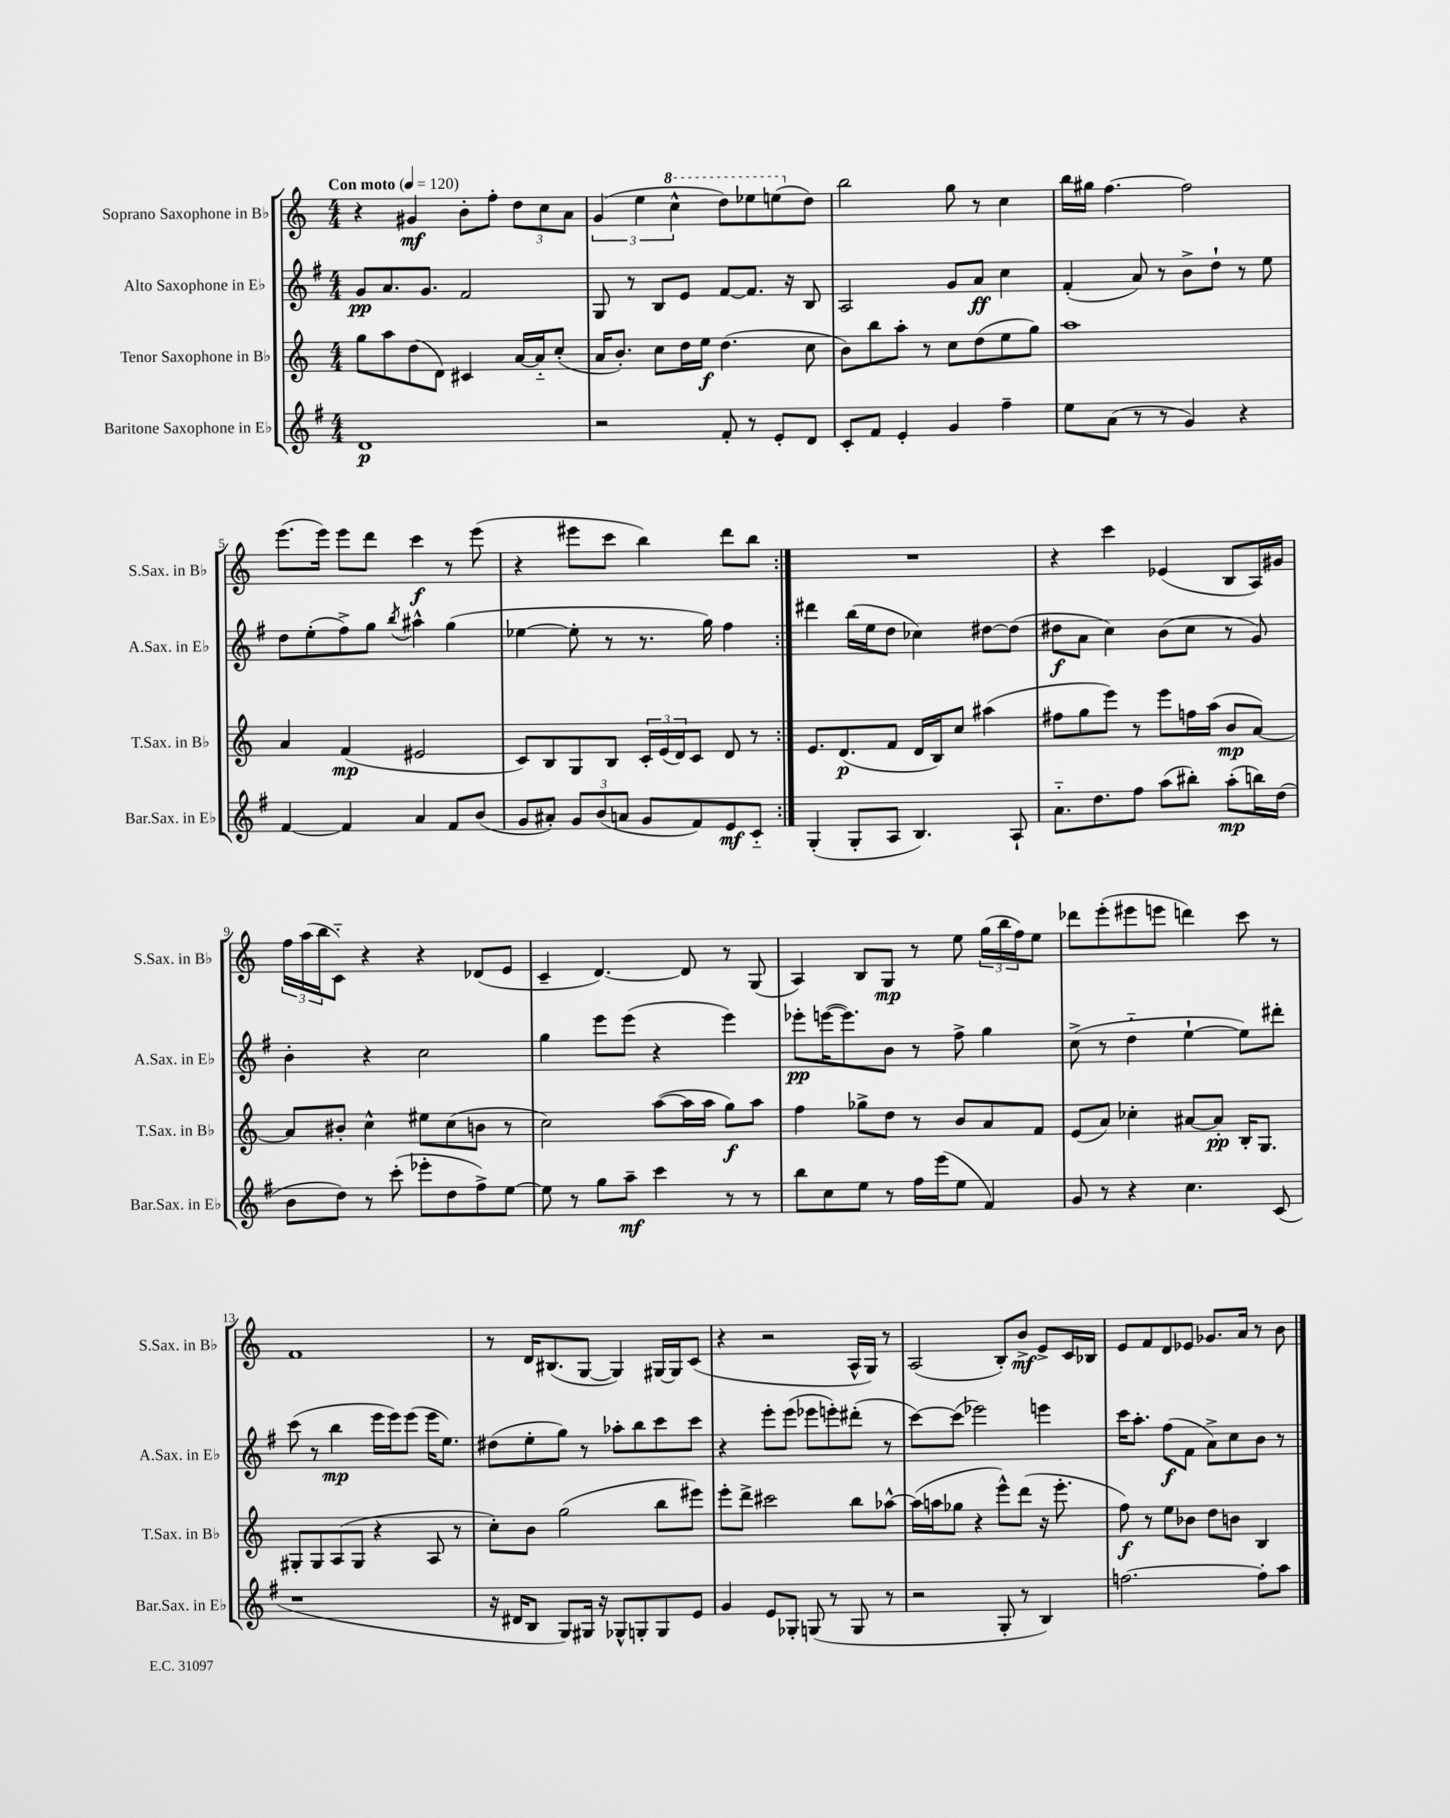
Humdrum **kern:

**kern	**dynam	**kern	**dynam	**kern	**dynam	**kern	**dynam
*part4	*part4	*part3	*part3	*part2	*part2	*part1	*part1
*staff4	*staff4	*staff3	*staff3	*staff2	*staff2	*staff1	*staff1
*I"Baritone Saxophone in E♭	*	*I"Tenor Saxophone in B♭	*	*I"Alto Saxophone in E♭	*	*I"Soprano Saxophone in B♭	*
*I'Bar.Sax. in E♭	*	*I'T.Sax. in B♭	*	*I'A.Sax. in E♭	*	*I'S.Sax. in B♭	*
*clefG2	*	*clefG2	*	*clefG2	*	*clefG2	*
*k[f#]	*	*k[]	*	*k[f#]	*	*k[]	*
*M4/4	*	*M4/4	*	*M4/4	*	*M4/4	*
*MM120	*	*MM120	*	*MM120	*	*MM120	*
=1	=1	=1	=1	=1	=1	=1	=1
!	!	!	!	!	!	!LO:TX:a:B:t=Con moto	!
1d	p	8gg\L	.	8g/L	pp	4r	.
.	.	8aa\	.	8.a/	.	.	.
.	.	(8dd\	.	.	.	4g#X/	mf
.	.	.	.	8.g/J	.	.	.
.	.	8d\J)	.	.	.	.	.
.	.	4c#X/	.	2f#/	.	8b'\L	.
.	.	.	.	.	.	8ff'\J	.
.	.	[16a/LL	.	.	.	12dd\L	.
.	.	16a/J]	.	.	.	.	.
.	.	.	.	.	.	12cc\	.
.	.	(8cc'/J	.	.	.	.	.
.	.	.	.	.	.	12a\J	.
=2	=2	=2	=2	=2	=2	=2	=2
2r	.	16a/KL	.	8G/	.	(6g/	.
.	.	8.b'/J)	.	.	.	.	.
.	.	.	.	8r	.	.	.
.	.	.	.	.	.	6ee\	.
.	.	8cc\L	.	8B/L	.	.	.
*	*	*	*	*	*	*8va	*
.	.	.	.	.	.	6ccc^^\	.
.	.	16dd\L	.	8e/J	.	.	.
.	.	16ee\JJ	f	.	.	.	.
8f#'/	.	(4.dd\	.	[8f#/L	.	8ddd\L)	.
8r	.	.	.	8.f#/J]	.	8eee-X\	.
8e'/L	.	.	.	.	.	(8eeen\	.
.	.	.	.	16r	.	.	.
*	*	*	*	*	*	*X8va	*
8d/J	.	8cc\	.	8B/	.	8dd\J)	.
=3	=3	=3	=3	=3	=3	=3	=3
8c'/L	.	8b\L)	.	2A/	.	2bb\	.
8f#/J	.	8bb\	.	.	.	.	.
4e'/	.	8aa'\J	.	.	.	.	.
.	.	8r	.	.	.	.	.
4g/	.	8cc\L	.	8g/L	.	8gg\	.
.	.	(8dd\	.	8a/J	ff	8r	.
4ff#~\	.	8ee\	.	4cc\	.	4cc\	.
.	.	8gg\J)	.	.	.	.	.
=4	=4	=4	=4	=4	=4	=4	=4
8ee\L	.	1aa	.	(4f#'/	.	16bb\LL	.
.	.	.	.	.	.	16gg#X\JJ	.
(8a\J	.	.	.	.	.	[4.ff\	.
8r	.	.	.	8a/)	.	.	.
8r	.	.	.	8r	.	.	.
4g/)	.	.	.	8b^\L	.	2ff\]	.
.	.	.	.	8dd`\J	.	.	.
4r	.	.	.	8r	.	.	.
.	.	.	.	8ee\	.	.	.
!!LO:LB:g=z
=5	=5	=5	=5	=5	=5	=5	=5
[4f#/	.	4a/	.	8dd\L	.	(8.eee\L	.
.	.	.	.	(8ee'\	.	.	.
.	.	.	.	.	.	16eee\Jk)	.
4f#/]	.	(4f/	mp	8ff#^\)	.	8eee\L	.
.	.	.	.	8gg\J	.	8ddd\J	.
.	.	.	.	8qbb/	.	.	.
4a/	.	2e#X/	.	4aa#X^^\	.	4ccc\	f
8f#/L	.	.	.	(4gg\	.	8r	.
(8b/J	.	.	.	.	.	(8eee\	.
=6	=6	=6	=6	=6	=6	=6	=6
8g/L	.	8c/L)	.	[4ee-X\	.	4r	.
8a#X'/J)	.	8B/	.	.	.	.	.
12g/L	.	8G/	.	8ee-'\]	.	8eee#X\L	.
(12b/	.	.	.	.	.	.	.
.	.	8B/J	.	8r	.	8ccc\J	.
12an/J	.	.	.	.	.	.	.
8g/L	.	24c'/LL	.	8.r	.	4bb\)	.
.	.	(24e/	.	.	.	.	.
.	.	24d/J)	.	.	.	.	.
8f#/)	.	8c/J	.	.	.	.	.
.	.	.	.	16gg\)	.	.	.
8e/	mf	8d/	.	4ff#\	.	8ddd\L	.
8c/J	.	8r	.	.	.	8bb\J	.
=7:|!	=7:|!	=7:|!	=7:|!	=7:|!	=7:|!	=7:|!	=7:|!
(4G'/	.	8.e/L	.	4ddd#X\	.	1r	.
.	.	(8.d/	p	.	.	.	.
8G'/L	.	.	.	(16bb\LL	.	.	.
.	.	.	.	16ee\J	.	.	.
8A/J	.	8f/J	.	8dd\J	.	.	.
4.B/)	.	16d/LL	.	4cc-X\)	.	.	.
.	.	16B/J)	.	.	.	.	.
.	.	8cc/J	.	.	.	.	.
.	.	(4aa#X\	.	[8dd#X\L	.	.	.
8A`/	.	.	.	(8dd#\J]	.	.	.
=8	=8	=8	=8	=8	=8	=8	=8
8.a\L	.	8ff#X\L	.	8dd#X\L	f	4r	.
.	.	8gg\	.	8a\J	.	.	.
8.dd\	.	.	.	.	.	.	.
.	.	8eee\J)	.	4cc\)	.	4ccc\	.
8ff#\J	.	8r	.	.	.	.	.
(8aa\L	.	8eee\L	.	(8b\L	.	(4e-X/	.
8bb#X'\J)	.	16ffn\L	.	8cc\J	.	.	.
.	.	(16aa\JJ	.	.	.	.	.
(8aa'\L	mp	8b/L	mp	8r	.	8B/L	.
16bbn\L)	.	[8a/J)	.	8g/)	.	16A/L)	.
(16dd\JJ	.	.	.	.	.	16g#X/JJ	.
!!LO:LB:g=z
=9	=9	=9	=9	=9	=9	=9	=9
8b\L	.	8a/L]	.	4b'\	.	24ff\LL	.
.	.	.	.	.	.	(24aa\	.
.	.	.	.	.	.	24bb\J	.
8dd\J)	.	8b#X'/J	.	.	.	8c\J)	.
8r	.	4cc^^\	.	4r	.	4r	.
(8ccc'\	.	.	.	.	.	.	.
8eee-X'\L	.	8ee#X\L	.	2cc\	.	4r	.
8dd\	.	(8cc\	.	.	.	.	.
8ff#^\)	.	8bn\J	.	.	.	(8d-X/L	.
[8ee\J	.	8r	.	.	.	8e/J	.
=10	=10	=10	=10	=10	=10	=10	=10
8ee\]	.	2cc\)	.	4gg\	.	4c~/	.
8r	.	.	.	.	.	.	.
8gg\L	.	.	.	8eee\L	.	[4.d/)	.
8aa~\J	mf	.	.	(8eee\J	.	.	.
4ccc\	.	([8aa\L	.	4r	.	.	.
.	.	16aa\L]	.	.	.	8d/]	.
.	.	16aa\JJ	.	.	.	.	.
8r	.	8gg\L)	f	4eee\)	.	8r	.
8r	.	8aa\J	.	.	.	(8G/	.
=11	=11	=11	=11	=11	=11	=11	=11
8bb\L	.	4ff\	.	8eee-X'\L	pp	4A/)	.
8cc\	.	.	.	([16eeen\K	.	.	.
.	.	.	.	8.eee\])	.	.	.
8ee\J	.	8gg-X^\L	.	.	.	8B/L	.
8r	.	8dd\J	.	8b\J	.	8G/J	mp
16ff#\LL	.	8r	.	8r	.	8r	.
(16eee\J	.	.	.	.	.	.	.
8ee\J	.	8b/L	.	8ff#^\	.	8ee\	.
4f#/)	.	8a/	.	4gg\	.	(24gg\LL	.
.	.	.	.	.	.	24bb\	.
.	.	.	.	.	.	24ff\J)	.
.	.	8f/J	.	.	.	8ee\J	.
=12	=12	=12	=12	=12	=12	=12	=12
8g/	.	(8e/L	.	(8cc^\	.	8ddd-X\L	.
8r	.	8a/J)	.	8r	.	(8eee'\	.
4r	.	4cc-X'\	.	4dd\	.	8eee#X\	.
.	.	.	.	.	.	8eeen\J	.
4.cc\	.	[8a#X/L	.	[4ee`\	.	4dddn\)	.
.	.	8a#'/J]	pp	.	.	.	.
.	.	16B'/KL	.	8ee\L])	.	8ccc\	.
.	.	8.G/J	.	.	.	.	.
(8c/	.	.	.	8ddd#X'\J	.	8r	.
!!LO:LB:g=z
=13	=13	=13	=13	=13	=13	=13	=13
1r	.	8G#X'/L	.	(8ccc\	.	1f	.
.	.	8G#/	.	8r	.	.	.
.	.	(8A/	.	4bb\	mp	.	.
.	.	8G#/J	.	.	.	.	.
.	.	4r	.	16eee\LL	.	.	.
.	.	.	.	16eee\J)	.	.	.
.	.	.	.	(8eee\J	.	.	.
.	.	8A/	.	16eee\KL	.	.	.
.	.	.	.	8.ee\J)	.	.	.
.	.	8r	.	.	.	.	.
=14	=14	=14	=14	=14	=14	=14	=14
16r	.	8cc'\L)	.	(8dd#X\L	.	8r	.
16d#X/KL	.	.	.	.	.	.	.
8B/J	.	8b\J	.	8ee'\	.	16d/KL	.
.	.	.	.	.	.	(8.B#X/	.
8G/L)	.	(2gg\	.	8gg\J)	.	.	.
16G#X/Jk	.	.	.	8r	.	[8G/J	.
16r	.	.	.	.	.	.	.
8G-X^^/L	.	.	.	8aa-X'\L	.	4G/])	.
8Gn'/	.	.	.	8bb\	.	.	.
8G/	.	8bb\L	.	8ccc\	.	[16G#X/LL	.
.	.	.	.	.	.	16G#/J]	.
8e/J	.	8eee#X\J)	.	8ccc\J	.	(8c/J	.
=15	=15	=15	=15	=15	=15	=15	=15
4g/	.	8eee'\L	.	4r	.	4r	.
.	.	8ddd^\J	.	.	.	.	.
8e/L	.	2ccc#X\	.	8eee'\L	.	2r	.
8G-X'/J	.	.	.	(8eee\J	.	.	.
(8Gn/	.	.	.	8eee-X\L	.	.	.
8r	.	.	.	8eeen'\)	.	.	.
8G/	.	8bb\L	.	(8ddd#X'\J	.	16A^^/LL	.
.	.	.	.	.	.	16G/JJ)	.
8r	.	[8aa-X^^\J	.	8r	.	8r	.
=16	=16	=16	=16	=16	=16	=16	=16
2r	.	(16aa-\LL]	.	[8ccc\L)	.	(2A/	.
.	.	16aan\J	.	.	.	.	.
.	.	8gg-X\J	.	(8ccc\J]	.	.	.
.	.	4r	.	2eee-X\)	.	.	.
8G'/	.	8eee^^\L)	.	.	.	8B'/L)	.
8r	.	(8ddd\J	.	.	.	8b^/J	mf
4B/)	.	16r	.	4eeen\	.	8e^/L	.
.	.	8.eee'\	.	.	.	.	.
.	.	.	.	.	.	16c/L	.
.	.	.	.	.	.	16B-X/JJ	.
=17	=17	=17	=17	=17	=17	=17	=17
[2.ffn\	.	8ff\)	f	16ccc\KL	.	8e/L	.
.	.	.	.	8.aa'\J	.	.	.
.	.	8r	.	.	.	8f/	.
.	.	8ee\L	.	(8ff#\L	f	8d/	.
.	.	8b-X\J	.	8f#\J	.	8e-X/J	.
.	.	8dd\L	.	8a^\L)	.	8.g-X/L	.
.	.	8bn\J	.	8cc\	.	.	.
.	.	.	.	.	.	16a/Jk	.
8ff'\L]	.	4B/	.	8b\J	.	8r	.
8aa\J	.	.	.	8r	.	8b\	.
==	==	==	==	==	==	==	==
*-	*-	*-	*-	*-	*-	*-	*-
